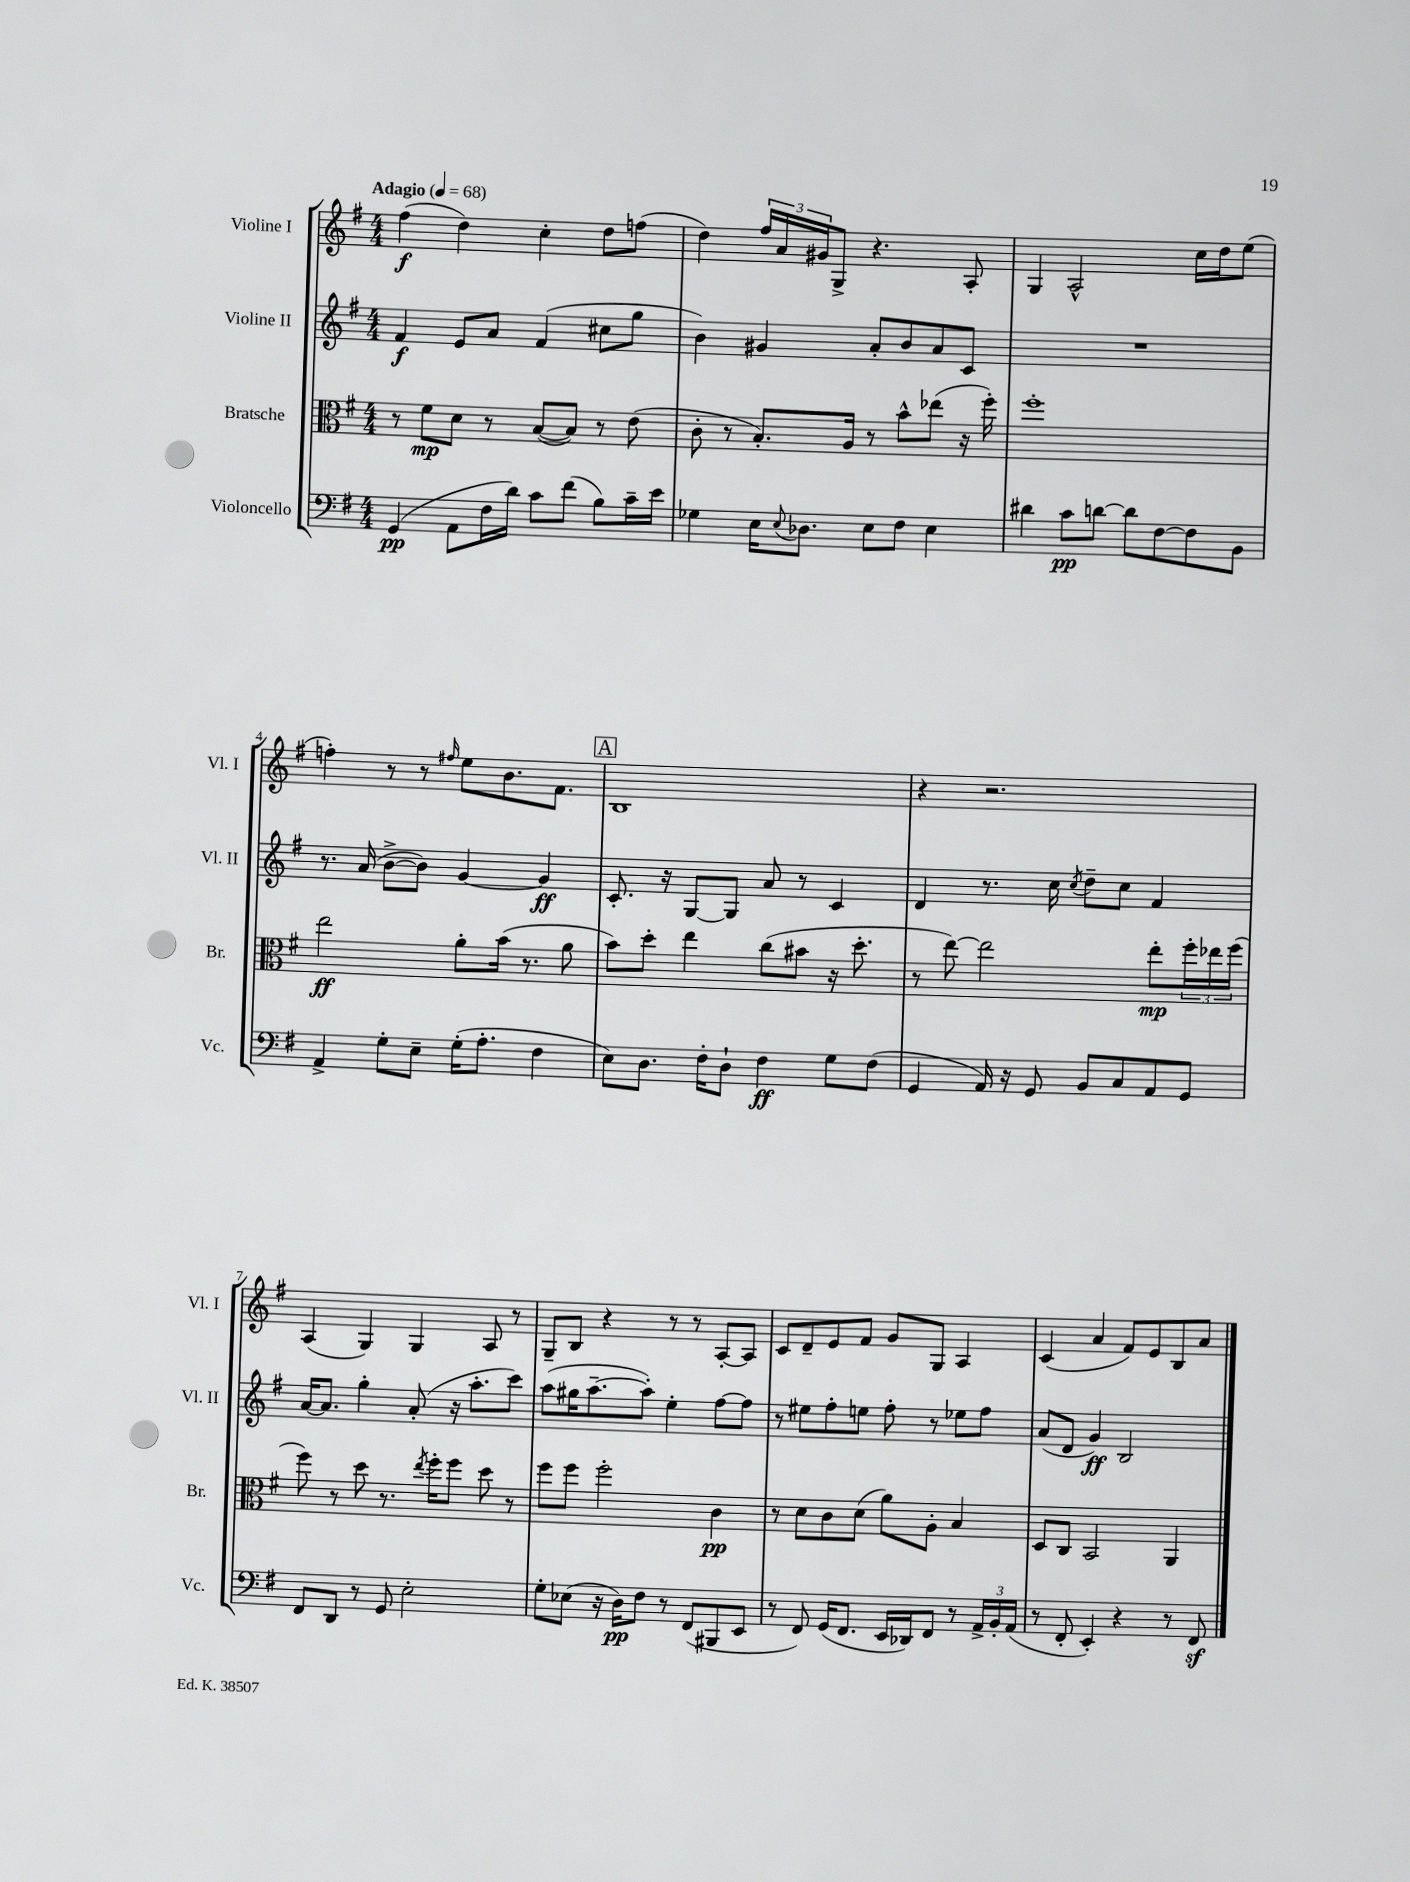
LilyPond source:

<<
\new StaffGroup <<
\new Staff = "s0" \with { instrumentName = "Violine I" shortInstrumentName = "Vl. I" } {
    \clef treble \key g \major \numericTimeSignature \time 4/4 \tempo "Adagio" 4 = 68
    fis''4\f( d''4) c''4-. d''8 f''8( |
    d''4) \tuplet 3/2 { fis''16 a'16 gis'16 } g8-> r4. a8-. |
    g4 a2-^ c''16 d''16 e''8( |
    f''4-.) r8 r8 \grace { fis''16 } e''8 b'8. fis'8. |
    \mark \markup { \box "A" } b1 |
    r4 r2. |
    a4( g4) g4 a8 r8 |
    g8-- b8 r4 r8 r8 a8~-. a8 |
    c'8 d'8-- e'8 fis'8 g'8 g8 a4 |
    c'4( a'4 fis'8) e'8 b8 a'8 \bar "|." |
}
\new Staff = "s1" \with { instrumentName = "Violine II" shortInstrumentName = "Vl. II" } {
    \clef treble \key g \major \numericTimeSignature \time 4/4
    fis'4\f e'8 a'8 fis'4( cis''8 g''8 |
    b'4) gis'4 a'8-. b'8 a'8 c'8 |
    R1 |
    r8. a'16( b'8~-> b'8) g'4~ g'4\ff |
    \mark \markup { \box "A" } c'8.-. r16 g8~ g8 a'8 r8 c'4 |
    d'4 r8. c''16 \acciaccatura { c''8 } d''8-- c''8 fis'4 |
    a'16~ a'8. g''4-. a'8-.( r16 a''8.-. c'''8) |
    a''8( gis''16 a''8.~-- a''8-.) e''4-. fis''8~ fis''8 |
    r8 eis''8 fis''8-. e''8 fis''8-. r8 ees''8 fis''8 |
    a'8( d'8 g'4\ff) b2 \bar "|." |
}
\new Staff = "s2" \with { instrumentName = "Bratsche" shortInstrumentName = "Br." } {
    \clef alto \key g \major \numericTimeSignature \time 4/4
    r8 fis'8\mp d'8 r8 b8~( b8) r8 e'8( |
    c'8-. r8 b8.-.) a16 r8 b'8-^ ees''8( r16 fis''16-.) |
    fis''1-. |
    e''2\ff a'8-. b'16( r8. a'8 |
    \mark \markup { \box "A" } b'8) d''8-. e''4 c''8( bis'8 r16 d''8.-. |
    r8 e''8~) e''2 e''8-.\mp \tuplet 3/2 { fis''16-. ees''16 fis''16( } |
    fis''8) r8 d''8 r8. \acciaccatura { e''8 } fis''16-. fis''8 d''8 r8 |
    fis''8 fis''8 fis''2-. c'4\pp |
    r8 d'8 c'8 d'8( a'8) a8-. b4 |
    d8 c8 b,2 a,4 \bar "|." |
}
\new Staff = "s3" \with { instrumentName = "Violoncello" shortInstrumentName = "Vc." } {
    \clef bass \key g \major \numericTimeSignature \time 4/4
    g,4\pp( a,8 fis16 d'16) c'8 fis'8( b8) c'16-- e'16 |
    ges4 e16 \appoggiatura { e8 } des8. e8 fis8 e4 |
    dis'4 c'8\pp d'8~ d'8 fis8~ fis8 b,8 |
    a,4-> g8-. e8-- g16-.( a8.-. fis4 |
    \mark \markup { \box "A" } e8) d8. fis16-. d8-! fis4\ff g8 fis8( |
    g,4 a,16) r16 g,8 b,8 c8 a,8 g,8 |
    fis,8 d,8 r8 g,8 e2-. |
    g8-. ees8( r16 d16\pp) fis8 r8 fis,8( bis,,8 e,8 |
    r8 fis,8) g,16( fis,8. e,16 des,16) fis,8 r8 \tuplet 3/2 { a,16-> b,16-. a,16( } |
    r8 fis,8-. e,4-.) r4 r8 fis,8\sf \bar "|." |
}
>>
>>
